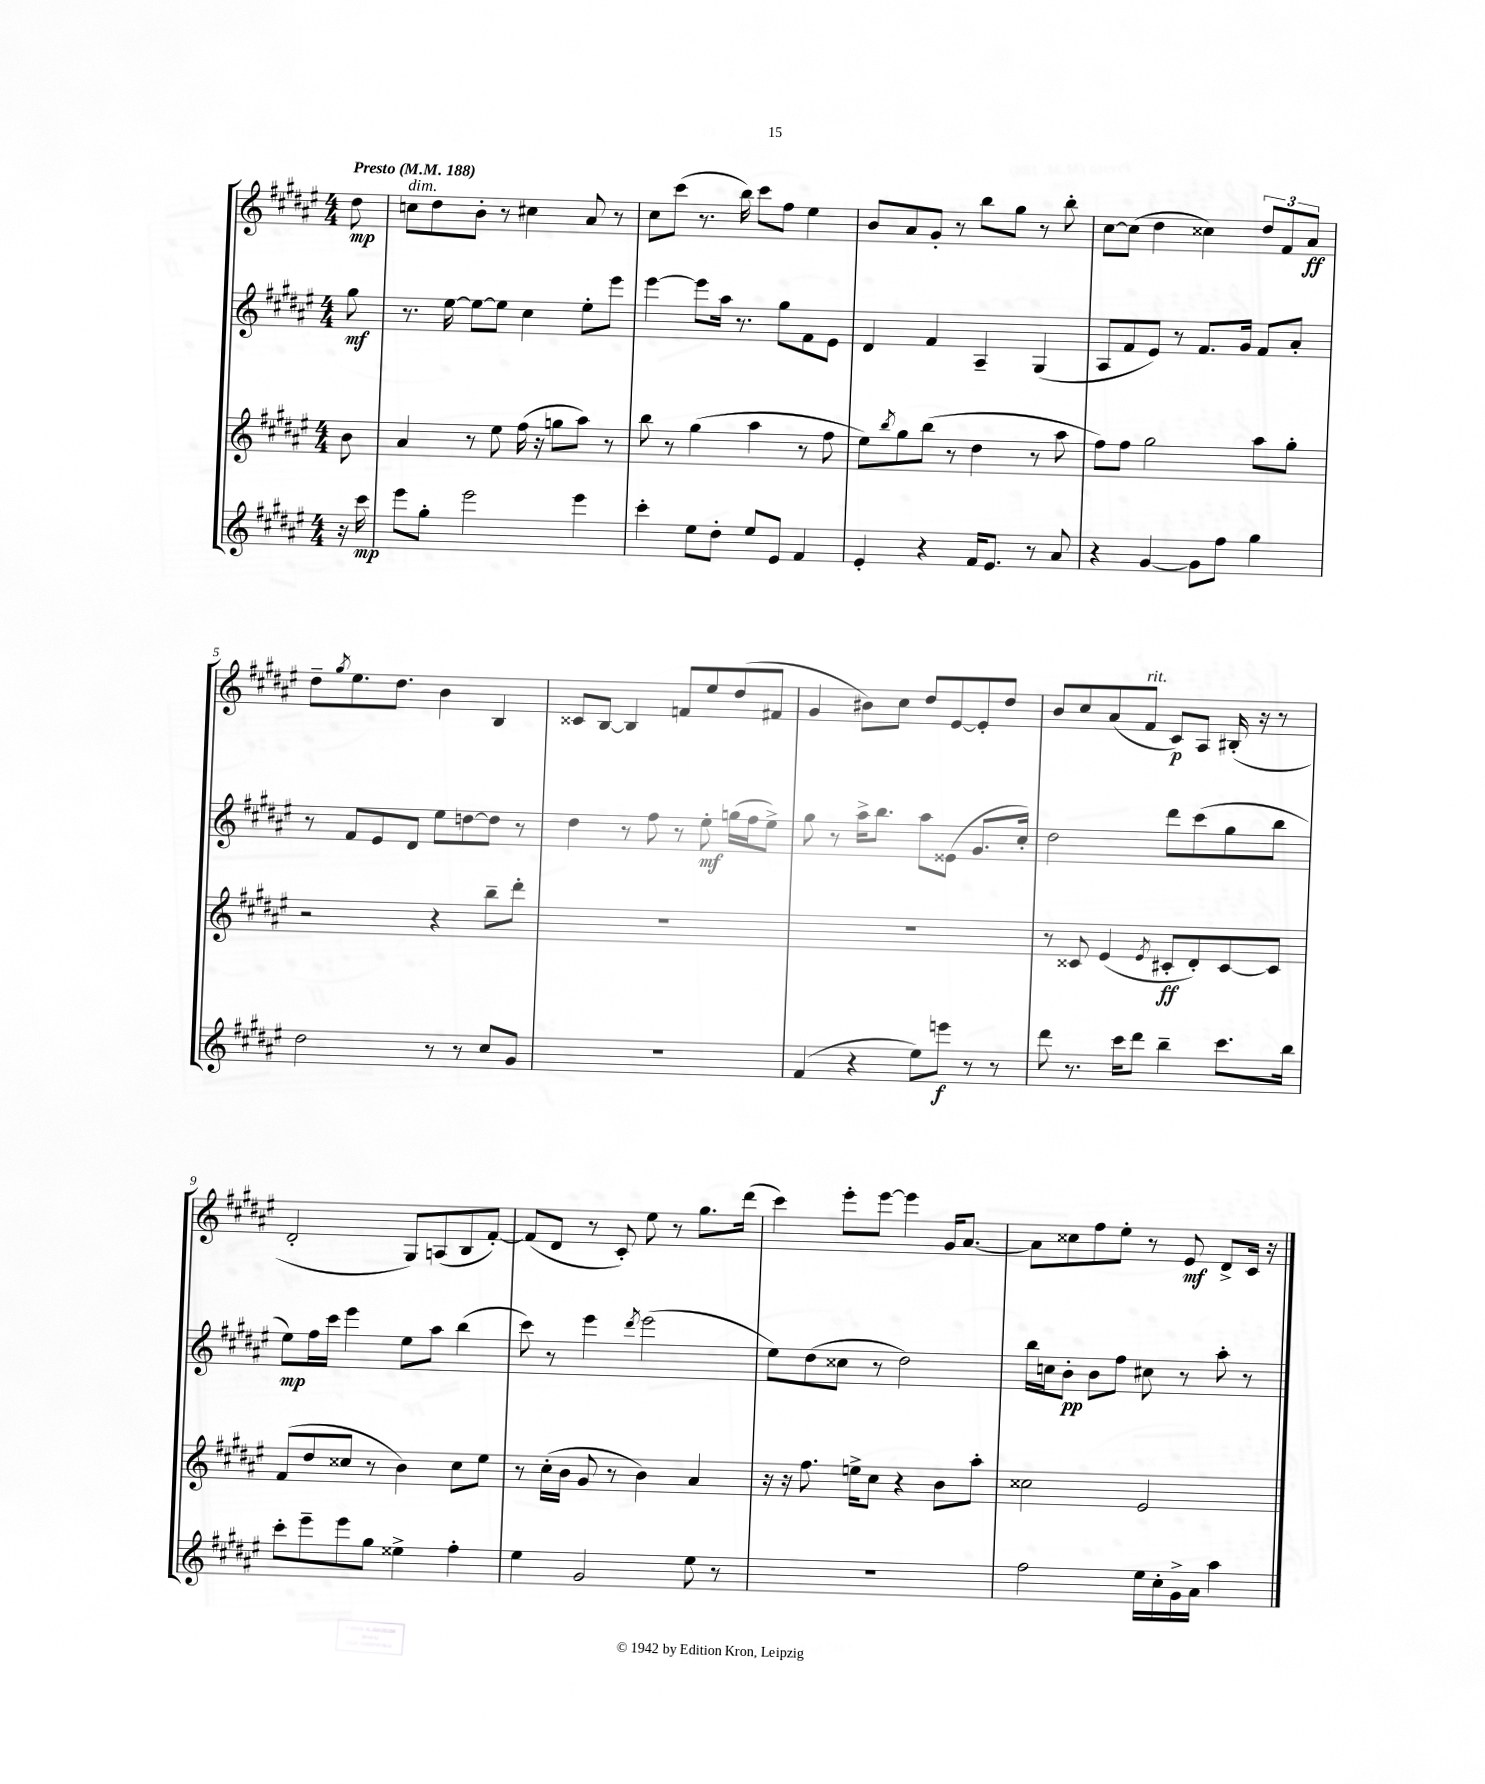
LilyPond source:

<<
\new StaffGroup <<
\new Staff = "s0" {
    \clef treble \key fis \major \numericTimeSignature \time 4/4 \partial 8 \tempo "Presto" 4 = 188
    dis''8\mp |
    c''8^\markup { \italic "dim." } dis''8 b'8-. r8 cis''4 ais'8 r8 |
    cis''8 cis'''8( r8. b''16) cis'''8 fis''8 eis''4 |
    b'8 ais'8 gis'8-. r8 b''8 gis''8 r8 b''8-. |
    cis''8~ cis''8( dis''4 cisis''4) \tuplet 3/2 { dis''8 fis'8 ais'8\ff } |
    dis''8-- \acciaccatura { gis''8 } eis''8. dis''8. b'4 b4 |
    cisis'8 b8~ b4 f'8 eis''8 dis''8( fis'8 |
    gis'4 bis'8) cis''8 dis''8 eis'8~ eis'8-. dis''8 |
    b'8 cis''8 ais'8( fis'8^\markup { \italic "rit." } cis'8\p) ais8 bis16-.( r16 r8 |
    dis'2-. gis8) a8( b8 fis'8~-.) |
    fis'8( dis'8 r8 cis'8-.) eis''8 r8 gis''8. dis'''16( |
    cis'''4) eis'''8-. eis'''8~ eis'''4 gis'16 ais'8.~ |
    ais'8 cisis''8 fis''8 eis''8-. r8 eis'8\mf dis'8-> cis'16 r16 \bar "|." |
}
\new Staff = "s1" {
    \clef treble \key fis \major \numericTimeSignature \time 4/4 \partial 8
    gis''8\mf |
    r8. eis''16~ eis''8~ eis''8 cis''4 eis''8-. eis'''8 |
    eis'''4~ eis'''8 ais''16 r8. gis''8 fis'8 eis'8 |
    dis'4 fis'4 ais4-- gis4( |
    ais8 fis'8 eis'8) r8 fis'8. gis'16 fis'8 ais'8-. |
    r8 fis'8 eis'8 dis'8 eis''8 d''8~ d''8 r8 |
    dis''4 r8 fis''8 r8 eis''8-.\mf g''16( fis''16 eis''8->) |
    gis''8 r8 ais''16-> b''8. ais''8 eisis'8( gis'8. cis''16-.) |
    dis''2 dis'''8 cis'''8( gis''8 b''8 |
    eis''8\mp) fis''16 cis'''16 eis'''4 eis''8 ais''8 b''4( |
    cis'''8) r8 eis'''4 \acciaccatura { dis'''8 } eis'''2( |
    eis''8) dis''8( cisis''8 r8 dis''2) |
    b''16 c''16 b'8-.\pp b'8 fis''8 cis''8 r8 ais''8-. r8 \bar "|." |
}
\new Staff = "s2" {
    \clef treble \key fis \major \numericTimeSignature \time 4/4 \partial 8
    b'8 |
    ais'4 r8 eis''8 fis''16( r16 g''8 ais''8) r8 |
    b''8 r8 gis''4( ais''4 r8 fis''8 |
    eis''8) \acciaccatura { b''8 } gis''8 b''8( r8 dis''4 r8 ais''8 |
    fis''8) fis''8 gis''2 ais''8 gis''8-. |
    r2 r4 b''8-- dis'''8-. |
    R1 |
    R1 |
    r8 cisis'8 eis'4( \acciaccatura { eis'8 } cis'8-.\ff dis'8-.) cis'8~ cis'8 |
    fis'8( dis''8 cisis''8 r8 b'4) cisis''8 eis''8 |
    r8 cis''16-.( b'16 gis'8 r8 b'4) ais'4 |
    r16 r16 fis''8. e''16-> cis''8 r4 b'8 ais''8-. |
    cisis''2 eis'2 \bar "|." |
}
\new Staff = "s3" {
    \clef treble \key fis \major \numericTimeSignature \time 4/4 \partial 8
    r16 cis'''16\mp |
    eis'''8 gis''8-. eis'''2 eis'''4 |
    cis'''4-. eis''8 dis''8-. eis''8 eis'8 fis'4 |
    eis'4-. r4 fis'16 eis'8. r8 ais'8 |
    r4 gis'4~ gis'8 fis''8 gis''4 |
    dis''2 r8 r8 cis''8 gis'8 |
    R1 |
    fis'4( r4 eis''8) e'''8\f r8 r8 |
    dis'''8 r8. cis'''16 dis'''8 b''4-- cis'''8. b''16 |
    cis'''8-. eis'''8-- eis'''8 gis''8 eisis''4-> fis''4-. |
    eis''4 gis'2 eis''8 r8 |
    r1 |
    fis''2 eis''16 cis''16-. gis'16-> ais'16 ais''4 \bar "|." |
}
>>
>>
